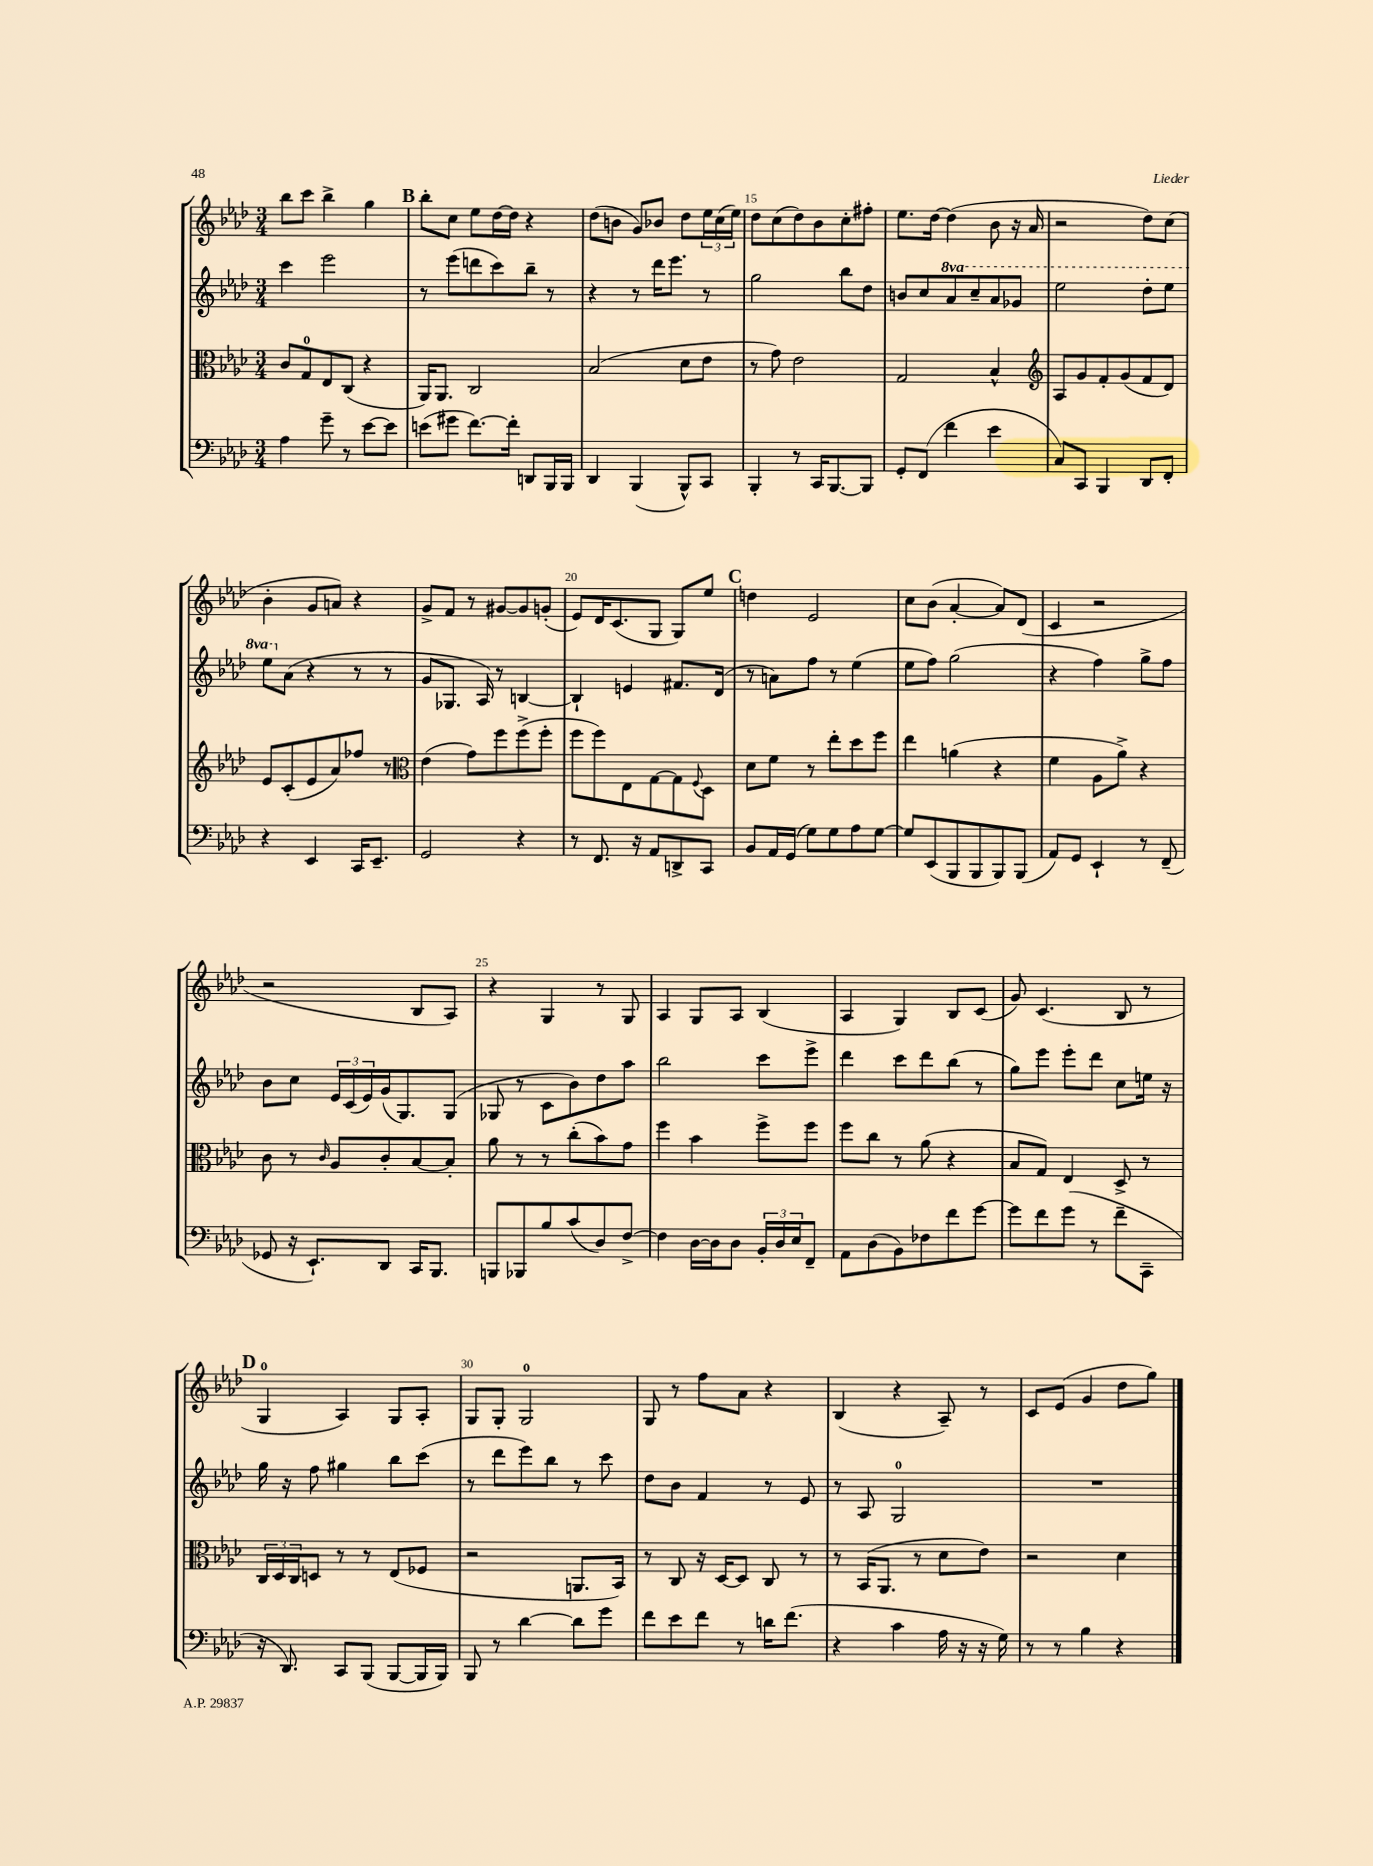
<<
\new StaffGroup <<
\new Staff = "s0" {
    \clef treble \key aes \major \numericTimeSignature \time 3/4
    bes''8 c'''8 bes''4-> g''4 |
    \mark \markup { \bold "B" } bes''8-. c''8 ees''8 des''16~ des''16 r4 |
    des''8( b'8 g'8) bes'8 des''8 \tuplet 3/2 { ees''16 c''16( ees''16) } |
    des''8 c''8( des''8) bes'8 c''8-. fis''8-. |
    ees''8. des''16~ des''4( bes'8 r16 aes'16 |
    r2 des''8) c''8( |
    bes'4-. g'8 a'8) r4 |
    g'8-> f'8 r8 gis'8~ gis'8 g'8-.( |
    ees'8) des'16 c'8.( g8 g8) ees''8 |
    \mark \markup { \bold "C" } d''4 ees'2 |
    c''8 bes'8( aes'4~-. aes'8) des'8( |
    c'4 r2 |
    r2 bes8 aes8) |
    r4 g4 r8 g8 |
    aes4 g8 aes8 bes4( |
    aes4 g4) bes8 c'8( |
    g'8) c'4.( bes8 r8 |
    \mark \markup { \bold "D" } g4-0 aes4) g8 aes8-. |
    g8 g8-. g2-0 |
    g8 r8 f''8 aes'8 r4 |
    bes4( r4 aes8--) r8 |
    c'8 ees'8( g'4 des''8 g''8) \bar "|." |
}
\new Staff = "s1" {
    \clef treble \key aes \major \numericTimeSignature \time 3/4 \set Staff.ottavationMarkups = #ottavation-simple-ordinals
    c'''4 ees'''2 |
    \mark \markup { \bold "B" } r8 ees'''8( d'''8 c'''8) bes''8-- r8 |
    r4 r8 des'''16 ees'''8. r8 |
    g''2 bes''8 des''8 |
    b'8 c''8 \ottava #1 aes''8 c'''8-- aes''8 ges''8 |
    ees'''2 des'''8-. ees'''8 |
    ees'''8 \ottava #0 aes'8( r4 r8 r8 |
    g'8 ges8. aes16) r8 b4~ |
    b4-! e'4 fis'8. des'16( |
    \mark \markup { \bold "C" } r8 a'8) f''8 r8 ees''4( |
    ees''8 f''8) g''2( |
    r4 f''4) g''8-> f''8 |
    bes'8 c''8 \tuplet 3/2 { ees'16 c'16( ees'16) } g'16( g8.) g8( |
    ges8 r8 c'8 bes'8) des''8 aes''8 |
    bes''2 c'''8 ees'''8-> |
    des'''4 c'''8 des'''8 bes''8( r8 |
    g''8) ees'''8 ees'''8-. des'''8 c''8 e''16 r16 |
    \mark \markup { \bold "D" } g''16 r16 f''8 gis''4 bes''8 c'''8( |
    r8 des'''8 ees'''8) bes''8 r8 c'''8 |
    des''8 bes'8 f'4 r8 ees'8 |
    r8 aes8 g2-0 |
    R2. \bar "|." |
}
\new Staff = "s2" {
    \clef alto \key aes \major \numericTimeSignature \time 3/4
    c'8 g8-0 ees8 c8( r4 |
    \mark \markup { \bold "B" } aes,16) aes,8. c2 |
    bes2( des'8 ees'8 |
    r8 g'8) ees'2 |
    g2 bes4-^ |
    \clef treble aes8 g'8 f'8-. g'8( f'8 des'8) |
    ees'8 c'8-.( ees'8 aes'8) fes''8 r8 |
    \clef alto ees'4( g'8) f''8 f''8->( f''8-. |
    f''8 f''8) ees8 g8~ g8 \appoggiatura { f8 } des8 |
    \mark \markup { \bold "C" } des'8 f'8 r8 ees''8-. des''8 f''8 |
    ees''4 a'4( r4 |
    f'4 aes8 aes'8->) r4 |
    c'8 r8 \grace { c'16 } aes8 c'8-. bes8~ bes8-. |
    aes'8 r8 r8 c''8-.( bes'8) g'8 |
    f''4 bes'4 f''8-> f''8 |
    f''8 c''8 r8 aes'8( r4 |
    bes8 g8) ees4 des8-> r8 |
    \mark \markup { \bold "D" } \tuplet 3/2 { c16 des16 c16 } d8 r8 r8 ees8( fes8 |
    r2 a,8. bes,16) |
    r8 c8 r16 des16~ des8 c8 r8 |
    r8 bes,16( aes,8. r8 des'8 ees'8) |
    r2 des'4 \bar "|." |
}
\new Staff = "s3" {
    \clef bass \key aes \major \numericTimeSignature \time 3/4
    aes4 g'8-- r8 ees'8~ ees'8 |
    \mark \markup { \bold "B" } e'8( gis'8 f'8.~) f'16-. d,8 bes,,16 bes,,16 |
    des,4 bes,,4( bes,,8-^) c,8 |
    bes,,4-. r8 c,16 bes,,8.~ bes,,8 |
    g,8-. f,8( f'4 ees'4 |
    c8) c,8 bes,,4 des,8 f,8-. |
    r4 ees,4 c,16 ees,8.-- |
    g,2 r4 |
    r8 f,8. r16 aes,8 d,8-> c,8 |
    \mark \markup { \bold "C" } bes,8 aes,16 g,16( g8) g8 aes8 g8~ |
    g8 ees,8( bes,,8 bes,,8 bes,,8) bes,,8( |
    aes,8) g,8 ees,4-! r8 f,8--( |
    ges,8 r16 ees,8.-!) des,8 c,16 bes,,8. |
    b,,8 bes,,8 bes8 c'8( des8) f8~-> |
    f4 des16~ des16 des8 \tuplet 3/2 { bes,16-. des16 ees16 } f,8-- |
    aes,8 des8( bes,8) fes8 f'8 g'8~ |
    g'8 f'8 g'8( r8 f'8-- c,8-- |
    \mark \markup { \bold "D" } r16 des,8.) c,8 bes,,8( bes,,8~ bes,,16 bes,,16) |
    bes,,8 r8 des'4~ des'8 g'8 |
    f'8 ees'8 f'8 r8 d'16 f'8.( |
    r4 c'4 aes16 r16 r16 g16) |
    r8 r8 bes4 r4 \bar "|." |
}
>>
>>
\layout { \context { \Score currentBarNumber = #12 \override BarNumber.break-visibility = ##(#f #t #t) barNumberVisibility = #(every-nth-bar-number-visible 5) } }
